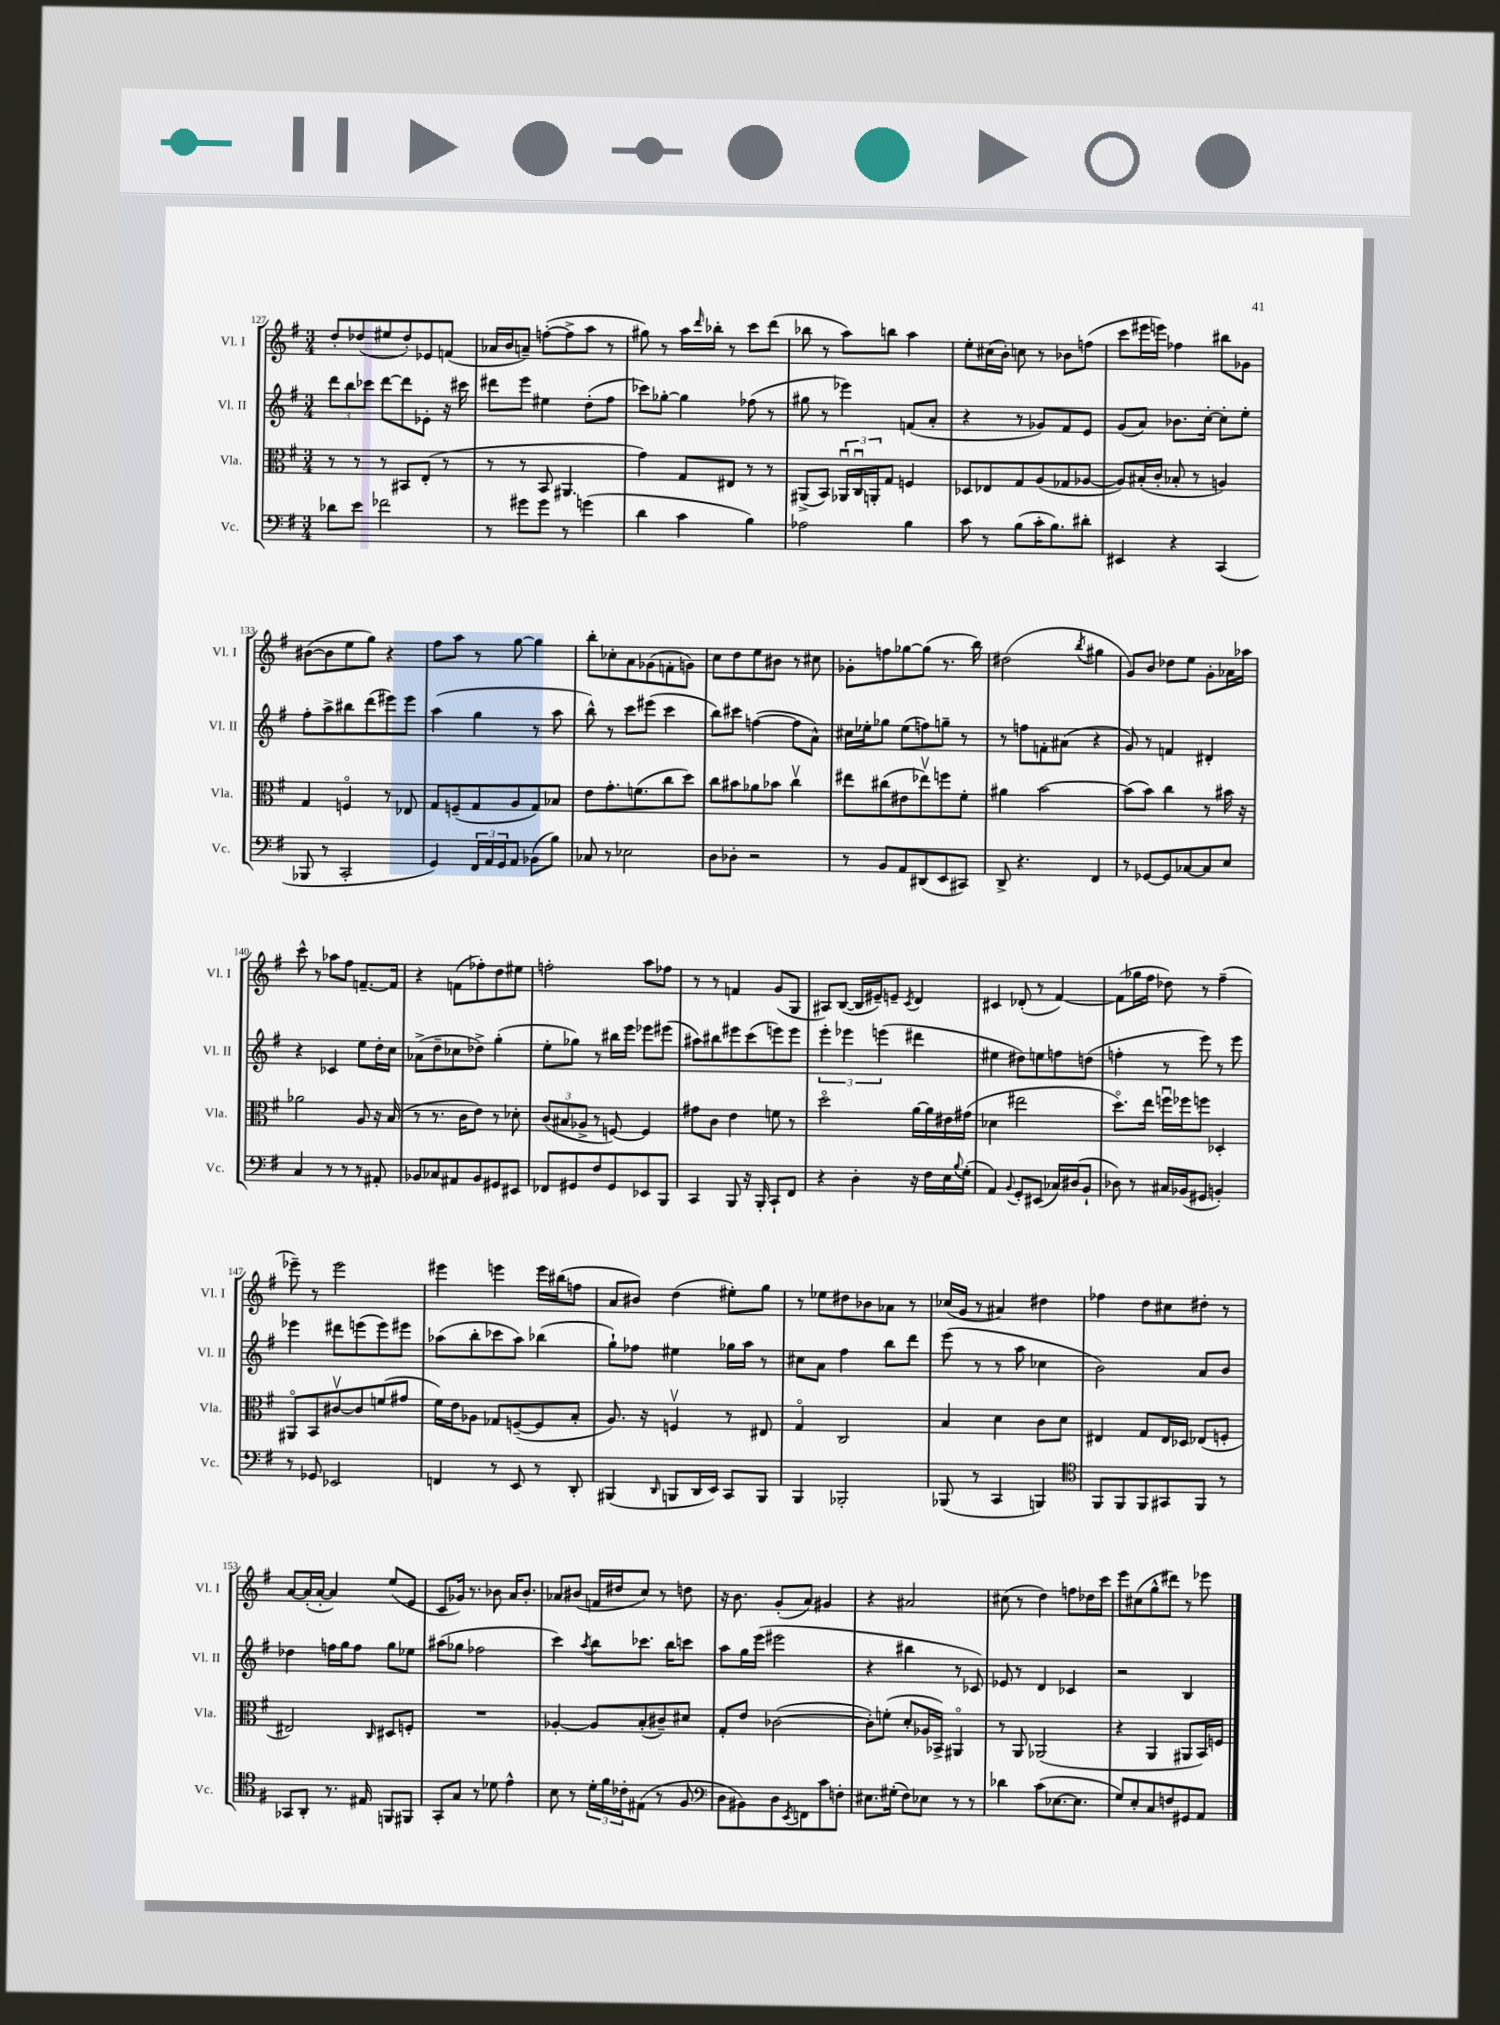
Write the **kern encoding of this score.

**kern	**kern	**kern	**kern
*staff4	*staff3	*staff2	*staff1
*clefF4	*clefC3	*clefG2	*clefG2
*k[f#]	*k[f#]	*k[f#]	*k[f#]
*M3/4	*M3/4	*M3/4	*M3/4
8d-\L	8r	12ddd\L	8dd'/L
.	.	12bb\	.
8e\J	8r	.	(8dd-/
.	.	12ccc-\J	.
2f-\	8r	[8ddd\L	8ee#/
.	8BB#/L	8ddd\]	8dd-'/)
.	(8E'/J	8e-'\J	8e-/
.	8r	16r	(8f/J
.	.	16ccc#\	.
=	=	=	=
8r	8r	8ddd#\L	16a-/LL
.	.	.	16b/J
8g#\L	8r	8eee\J	8a~/J)
8g#\J	8BB/	4ee#\	([8ff'\L
8r	4.AA#/	.	8ff^\]
(4g\	.	(8dd'\L	8aa\J
.	.	8ff#\J	8r
=	=	=	=
4d\	4g\)	8ccc-\L)	8gg#\)
.	.	[8gg-'\J	8r
4c\	8G/L	4gg-\]	16aa\LL
.	.	.	16qqddd/
.	.	.	16bb-'\JJ
.	8E#/J	.	8r
4B\)	8r	(8ff-\	8ccc\L
.	8r	8r	(8ddd\J
=	=	=	=
2A-\	(8AA#^/L	8gg#\	8bb-\
.	8BB/J)	8r	8r
.	24AA-u/LL	4eee-\)	8aa\L)
.	24Cu/	.	.
.	24AA'/J	.	.
.	8G/J	.	8bb\J
4B\	4F/	(8f/L	4aa\
.	.	8a'/J	.
=	=	=	=
8c\	8D-/L	4r	8ee'\L
8r	8E-/	.	(16cc#\L
.	.	.	16b'\JJ)
(8B\L	8G/	8r	8cc\
16c'\K	(8A/	8g-/L)	8r
8.B\)	.	.	.
.	8G-/	8f#/	8b-\L
8d#'\J	[8A-/J	8e/J	(8ff\J
=	=	=	=
4EE#/	8A-/]L)	(8g/L	8ccc\L
.	(16B#'/L	8a/J)	16eee#\L
.	16c'/JJ	.	16eee\JJ)
4r	8B-'/	8.b-\L	4ff-\
.	8r	.	.
.	.	[16cc'\Jk	.
(4CC/	4A/)	8cc'\]L	8bb#\L
.	.	8ee'\J	8g-\J
=	=	=	=
8BBB-/	4G/	8ff#'\L	([8b#\L
8r	.	8aa^\	8b#\]
2CC'/	4Fo/	8bb#\	8ee\
.	.	(8ddd\	8gg\J)
.	8r	8eee#\)	4r
.	8E-/	8eee#\J	.
=	=	=	=
4GG/)	8G/L	(4aa\	8ff#\L
.	(8F~/	.	8aa\J
24FF#/LL	8G/	4gg\	8r
24AA/	.	.	.
24GG/J	.	.	.
8AA/J	8A/	.	[8gg\
(8BB-\L	8G/)	8r	4gg\]
8B\J)	8B-/J	8aa\	.
=	=	=	=
8C-/	8e\L	8bb^^\)	8bb'\L
8r	8.g'\	8r	8cc-'\
2E-\	.	8ccc\L	8a\
.	(8.f\	.	.
.	.	(8eee#\J	(8g-\
.	8cc\	4ccc\	8f'\
.	8dd\J)	.	8g\J)
=	=	=	=
8D\L	8cc\L	8bb\L)	8cc\L
8D-'\J	8b#\	8ccc#\J	8dd\
2r	8a-\	([4ff\	8ee\
.	8b-\J	.	8b#\J
.	4ccv\	8ff\]L	8r
.	.	8a^^\J)	8cc#\
=	=	=	=
8r	8ee#\L	16cc#\LL	8g-'\L
.	.	16ee-'\J	.
8BB/L	(8cc#\	8gg-\J	8ff\
8AA/	8e#\	(8ee-\L	[8gg-\
(8DD#/	8ee-v\)	8ff\)	(8gg-\]J
8EE/	8ff\	8gg~\J	8.r
8CC#/J)	8f#'\J	8r	.
.	.	.	16bb\)
=	=	=	=
8DD^/	4a#\	8r	(2dd#\
4.r	.	8ff\L	.
.	[2b\	8f'\	.
.	.	(8a#\J	.
.	.	.	8qbb/
4FF#/	.	4r	4gg#\
=	=	=	=
8r	(8b\]L	8g/)	8g/L)
[8GG-/L	8b\J)	8r	8b/J
8GG-/]	4cc\	4f/	8dd-\L
[8C-/	.	.	8ee\J
8C-/]	8r	4d#'/	8g'\L
8E/J	16b#\	.	16a-\L
.	16r	.	16aa-\JJ
=	=	=	=
4C/	2a-\	4r	8ccc^^\
.	.	.	8r
8r	.	4c-/	8aa-\L
8r	.	.	8ff#\J
8r	8A/	8ee\L	[8.f~/L
8AA#'/	16r	16dd'\L	.
.	(16B/	16cc\JJ	16f/]Jk
=	=	=	=
8BB-/L	8r	(8a-^\L	4r
8C-/	8.r	8dd~\	.
8AA#/	.	8cc-\	(8f\L
.	16c\LK	.	.
8BB-/	8e\J)	8dd-^\J)	8ff-'\)
8GG#/	8r	(4gg'\	8dd\
8EE#/J	8d-'\	.	8ee#\J
=	=	=	=
8FF-/L	(12c/L	8ee'\L	2ff'\
.	12B#/	.	.
8GG#/	.	8gg-\J)	.
.	12A-^/J	.	.
8F#/	8r	8r	.
8GG#/	[8F/)	16bb#\LL	.
.	.	16eee\JJ	.
8EE-/	4F/]	8eee-\L	8aa\L
8BBB/J	.	(8eee#\J	8ff-\J
=	=	=	=
4CC/	8g#\L	8aa#\L)	8r
.	8c\J	8bb#\	8r
8BBB/	4e\	8eee#\	4f/
16r	.	(8ccc\	.
16BBB'/	.	.	.
8CC`/L	8f\	8eee\)	(8g/L
8FF#/J	8r	8eee\J	8G/J
=	=	=	=
4r	2ddo\	6eee'\	8A#/L)
.	.	.	([8B/J
.	.	6eee-\	.
4D'\	.	.	16B/]LL
.	.	.	16e#~/J)
.	.	(6eee\	.
.	.	.	8e~/J
.	.	.	8qc/
16r	[16a\LL	4ddd#\	4d/
16F#\LL	16a\]	.	.
16E\	16e#\	.	.
8qqB/	.	.	.
(16G'\JJ	(16g#\JJ	.	.
=	=	=	=
4AA/)	4d-\	4ee#\	4c#/
8qqBB/	.	.	.
8GG'/L	2ee#\	8dd#\L)	(8d-'/
(8EE#/J	.	8ee\	8r
16C-/LL)	.	8ff\	[4f#/)
(16D#/J	.	.	.
8BB`/J	.	(8dd\J	.
=	=	=	=
8D-\)	8.ddo\L)	4ff'\	(8f#\]L
8r	.	.	16gg-\L
.	16ee\Jk	.	16ff#\JJ
16C#/LL	16ffu\LL	8r	8dd-\)
(16BB-/J	16ff-\J	.	.
8GG#/J	8ff\J	8eee\)	8r
4BB'/)	4D-'/	8r	(4ff#~\
.	.	8eee\	.
=	=	=	=
8r	8AA#o/L	4eee-\	8eee-~\)
8GG-/	8BB/	.	8r
2EE-/	[8c#v/	8ddd#\L	2eee-\
.	8c#/]	(8eee\	.
.	(8f/	8eee\)	.
.	8g#/J	8eee#\J	.
=	=	=	=
4FF/	16f#\LL)	(8aa-\L	4eee#\
.	16e\J	.	.
.	8A-\J	8bb'\	.
8r	8G-/L	8ccc-\	4eee\
8EE/	([8F~/	8aa-\J)	.
8r	8F/]	(4bb-\	16eee\LL
.	.	.	(16bb#\J
8DD'/	8B'/J	.	8ff\J
=	=	=	=
(4BBB#/	8.A/)	8gg`\L)	8a/L
.	.	8ff-\J	8b#/J)
.	16r	.	.
16qqDD/	.	.	.
8BBB/L	4Fv/	4ee#\	(4dd\
16DD/L	.	.	.
16EE/JJ)	.	.	.
8CC/L	8r	16gg-\LL	8ee#'\L)
.	.	16aa\JJ	.
8BBB/J	8E#/	8r	8gg\J
=	=	=	=
4BBB/	4Go/	8cc#\L	8r
.	.	8a\J	8ee-\L
2BBB-'/	2C/	4ff#\	8dd#\
.	.	.	8b-\
.	.	8bb\L	8a-\J
.	.	8ddd\J	8r
=	=	=	=
(8BBB-/	4B/	(8eee\	(16cc-/LL
.	.	.	16g/JJ
8r	.	8r	8r
4CC/	4d\	8r	4a#/)
.	.	8aa\	.
4BBB/)	8c\L	4cc-\	4dd#\
.	8d\J	.	.
=	=	=	=
*clefC4	*	*	*
8FF#/L	4E#/	2b\)	4ff-\
8FF#/	.	.	.
8FF#/	8G/L	.	8dd\L
8GG#/	16E#/L	.	8cc#\
.	16D-/JJ	.	.
8FF#/J	(8E-/L	8a/L	8dd#'\J
8r	8F'/J	8b/J	8r
=	=	=	=
8GG-/L	2E#/)	4dd-\	[8a/L
8AA'/J	.	.	(16a'/]L
.	.	.	[16a'/JJ
8.r	.	16ff\LL	4a/])
.	.	16gg\J	.
.	.	8ff\J	.
16E#/	.	.	.
.	16qqC/	.	.
8FF/L	8D#/L	8gg\L	(8ee/L
8FF#/J	8F'/J	8ee-\J	8e/J
=	=	=	=
8GG'/L	2.r	(8aa#\L	8c/L
8G/J	.	8gg-\J	16g-/Jk)
.	.	.	8.r
8r	.	2ff-\	.
8d-\	.	.	8b-\
4e^^\	.	.	16a/LK
.	.	.	8.b-'/J
=	=	=	=
8B\	[4A-'/	4ccc\)	8a-/L
8r	.	.	(8b#/J
.	.	8qaa/	.
24d'\LL	8A-/]L	8bb\L	16f/LL
24f#\	.	.	.
.	.	.	16dd#/J
24c-'\J	.	.	.
(8E#\J	(8B'/	8.ccc-\J	8cc/J)
8r	8c#~/)	.	8r
.	.	16bb\LK	.
8F#/	8d#/J	8ccc\J	8dd\
=	=	=	=
*clefF4	*	*	*
8D\L	8G'/L	8aa\L	16r
.	.	.	8.b\
8BB#\)	8e/J	16gg\L	.
.	.	(16eee\JJ	.
8D\	([2c-\	2eee#\	(8g'/L
8qEE/	.	.	.
8FF\	.	.	8a/J)
8c\	.	.	4g#/
8F'\J	.	.	.
=	=	=	=
8.E#\L	8c-'\]L)	4r	4r
.	(8f'\J	.	.
(16G#'\Jk	.	.	.
8F#\L)	8d'/L	4bb#\	2a#/
8E-\J	16A-/L	.	.
.	16BB-^/JJ)	.	.
8r	4AA#o/	8r	.
8r	.	8c-/)	.
=	=	=	=
4d-\	8r	8e-/	(8cc#\
.	8AA/	8r	8r
(8c\L	(2AA-/	4d/	4dd\)
[8.E-\	.	.	.
.	.	4c-/	8ff\L
8.E-\]J	.	.	.
.	.	.	16dd-\L
.	.	.	16ccc\JJ
=	=	=	=
8G/L)	4r	2r	8eee\L
8E'/	.	.	(8cc#\
8C/	4AA/	.	8gg^^\
8F/	.	.	8ddd#\J)
8GG#/	8AA#/L	4B/	8r
8AA/J	16BB/L)	.	8eee-\
.	16F/JJ	.	.
==	==	==	==
*-	*-	*-	*-
